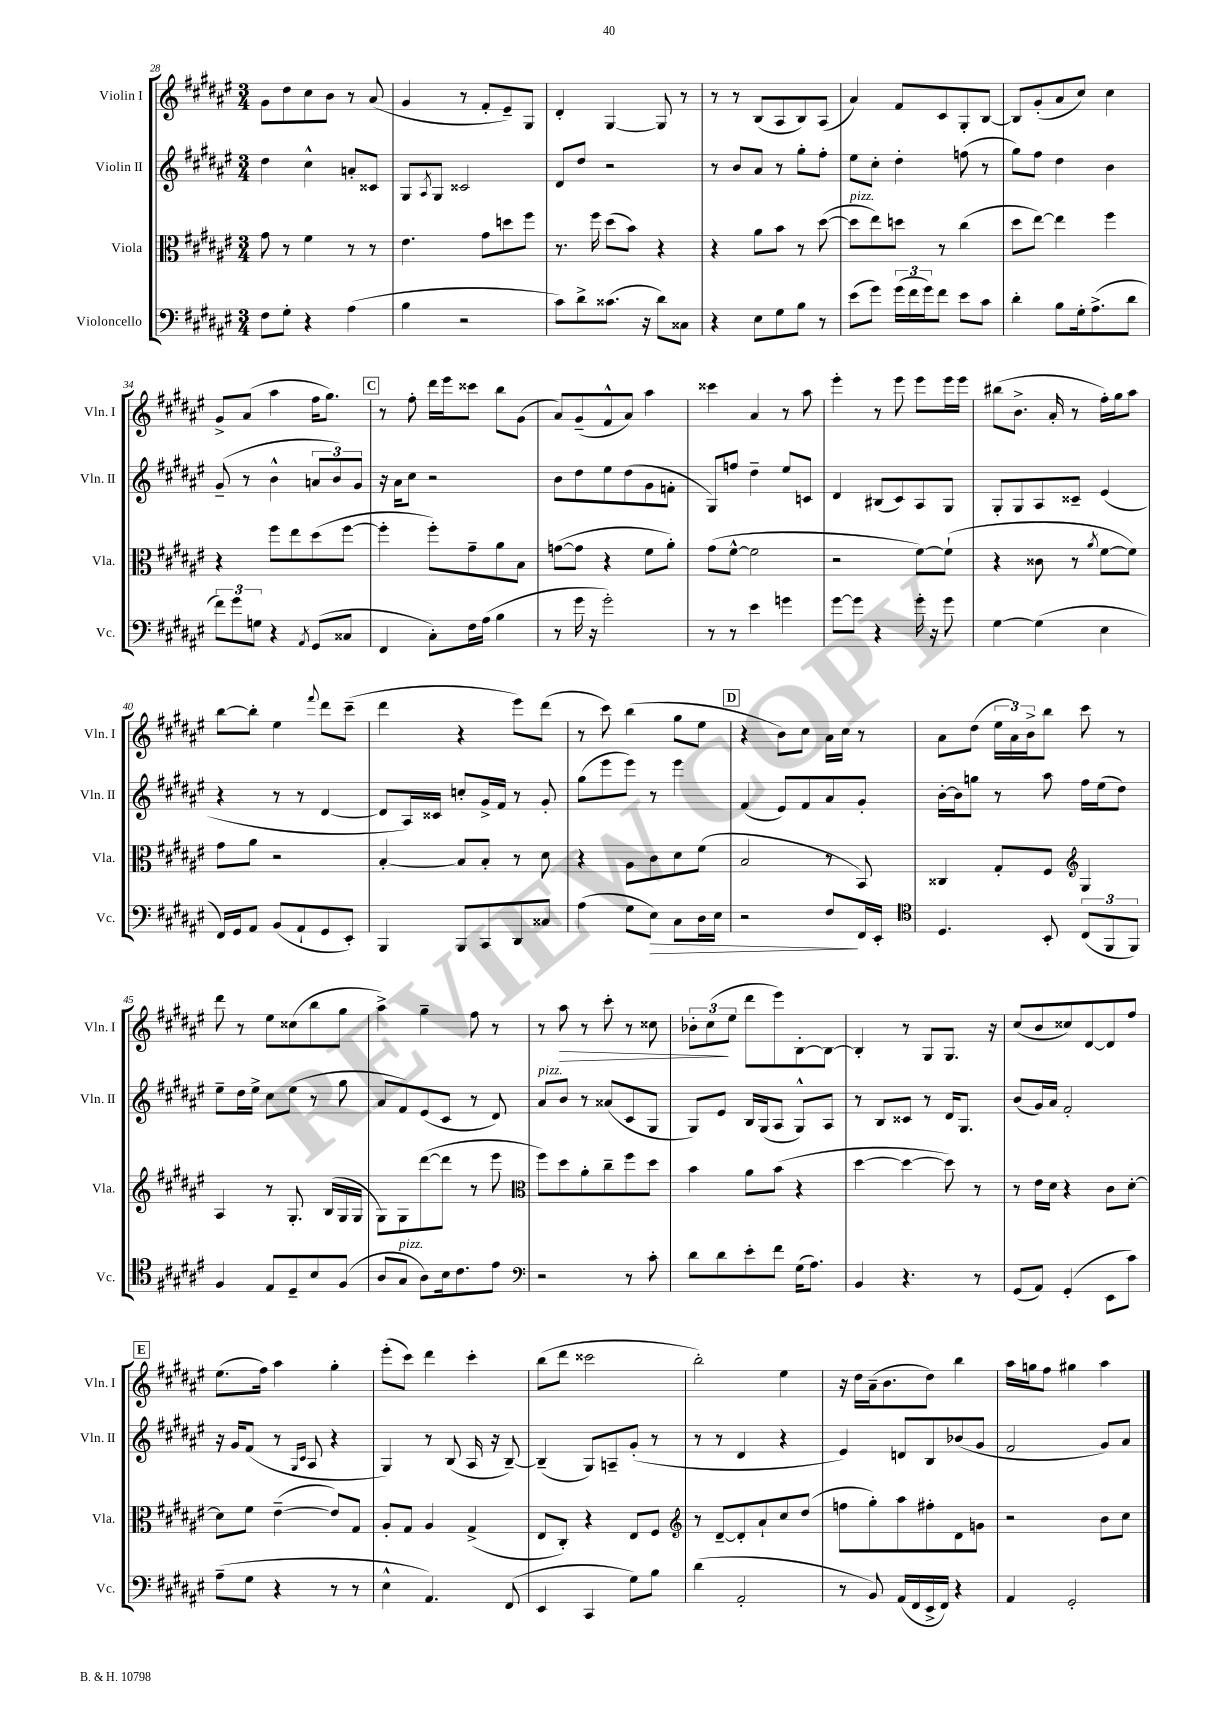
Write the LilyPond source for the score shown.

<<
\new StaffGroup <<
\new Staff = "s0" \with { instrumentName = "Violin I" shortInstrumentName = "Vln. I" } {
    \clef treble \key fis \major \numericTimeSignature \time 3/4
    gis'8 dis''8 cis''8 b'8 r8 ais'8( |
    gis'4 r8 fis'8-. eis'8--) gis8 |
    dis'4-. gis4~ gis8 r8 |
    r8 r8 b8( ais8 b8) ais8( |
    ais'4) fis'8 cis'8 gis8-. b8~ |
    b8 gis'8-.( ais'8 cis''8) cis''4 |
    gis'8-> ais'8( ais''4 fis''16 gis''8.) |
    \mark \markup { \box "C" } r8 fis''8-. dis'''16 eis'''16 cisis'''8 b''8 gis'8( |
    ais'8) gis'8--( fis'8-^ ais'8) ais''4 |
    cisis'''4 ais'4 r8 ais''8 |
    eis'''4-. r8 eis'''8 eis'''8 eis'''16 eis'''16 |
    bis''8( b'8.-> ais'16-. r8 fis''16-.) gis''16 ais''8 |
    b''8~ b''8-. eis''4 \appoggiatura { fis'''8 } dis'''8 cis'''8--( |
    dis'''4 r4 eis'''8) dis'''8( |
    r8 cis'''8) b''4( gis''8 eis''8 |
    \mark \markup { \box "D" } r4 b'8) cis''8 ais'16 cis''16 r8 |
    ais'8 dis''8( \tuplet 3/2 { eis''16 ais'16) b'16-> } b''8 cis'''8 r8 |
    dis'''8 r8 eis''8 cisis''8( b''8 gis''8 |
    ais''4->) gis''4-- fis''8 r8 |
    r8 ais''8\> r8 cis'''8-. r8 cisis''8 |
    \tuplet 3/2 { bes'8-. cis''8\!( eis''8 } dis'''8 eis'''8) b8~-. b8~ |
    b4-. r8 gis8 gis8. r16 |
    cis''8( b'8 cisis''8) dis'8~ dis'8 fis''8 |
    \mark \markup { \box "E" } eis''8.( fis''16) ais''4 gis''4-. |
    eis'''8-.( cis'''8) dis'''4 cis'''4-. |
    b''8( dis'''8 cisis'''2 |
    b''2-.) eis''4 |
    r16 dis''16 ais'16--( b'8. dis''8) b''4 |
    ais''16 g''16 fis''8 gis''4 ais''4 \bar "|." |
}
\new Staff = "s1" \with { instrumentName = "Violin II" shortInstrumentName = "Vln. II" } {
    \clef treble \key fis \major \numericTimeSignature \time 3/4
    dis''4 cis''4-^ a'8-. cisis'8 |
    gis8 \acciaccatura { ais8 } gis8 cisis'2 |
    dis'8 dis''8 r2 |
    r8 b'8 ais'8 r8 gis''8-. fis''8-. |
    eis''8 cis''8-. dis''4-. f''8( r8 |
    gis''8) fis''8 dis''4 b'4 |
    gis'8--( r8 b'4-^ \tuplet 3/2 { a'8 b'8) gis'8 } |
    \mark \markup { \box "C" } r16 ais'16 cis''8 r2 |
    b'8 dis''8 eis''8 dis''8( gis'8 f'8-. |
    gis8) f''8 dis''4-- eis''8 c'8 |
    dis'4 bis8( cis'8) ais8 gis8 |
    gis8-. gis8 ais8 cisis'8-- eis'4( |
    r4 r8 r8 dis'4~ |
    dis'8 ais16) cisis'16 c''8-. gis'16-> fis'16 r8 gis'8-. |
    gis''8( eis'''8 eis'''8) r8 eis'''4 |
    \mark \markup { \box "D" } fis'4( eis'8) fis'8 ais'8 gis'8-. |
    b'16~-. b'16 g''8 r8 ais''8 fis''16 eis''16( dis''8) |
    eis''8-- dis''16 eis''16-> cis''8 eis''8( r8 gis''8 |
    ais'8 fis'8) eis'8( cis'8 r8 dis'8) |
    ais'8^\markup { \italic "pizz." } b'8 r8 aisis'8( cis'8 gis8 |
    gis8) eis'8 b16 gis16( ais8 gis8-^) ais8 |
    r8 b8 cisis'8 r8 dis'16 gis8. |
    b'8( gis'16) ais'16 fis'2-. |
    \mark \markup { \box "E" } r16 gis'16 fis'8( r8 \grace { gis16 cis'16 } ais8 r4 |
    gis4) r8 b8( ais16 r16 b8~--) |
    b4--( gis8) a8-- gis'8-.( r8 |
    r8 r8 dis'4 r4 |
    eis'4) d'8 b8 bes'8( gis'8 |
    fis'2 gis'8) ais'8 \bar "|." |
}
\new Staff = "s2" \with { instrumentName = "Viola" shortInstrumentName = "Vla." } {
    \clef alto \key fis \major \numericTimeSignature \time 3/4
    gis'8 r8 fis'4 r8 r8 |
    eis'4. gis'8 d''8 fis''8 |
    r8. fis''16 dis''8( b'8) r4 |
    r4 ais'8 b'8 r8 dis''8~( |
    dis''8^\markup { \italic "pizz." } eis''8) d''8 r8 cis''4( |
    dis''8 eis''8~) eis''4 fis''4 |
    r4 fis''8 eis''8 dis''8( fis''8~ |
    \mark \markup { \box "C" } fis''4-. fis''8-.) gis'8-- ais'8 b8 |
    g'8~( g'8 r4 fis'8 ais'8-.) |
    gis'8( fis'8~-^ fis'2 |
    r2 fis'8~) fis'8-!( |
    r4 cisis'8 r8 \acciaccatura { ais'8 } fis'8~ fis'8) |
    gis'8 ais'8 r2 |
    b4~-. b8 b8-. r8 dis'8 |
    r4 ais8 cis'8 dis'8 fis'8( |
    \mark \markup { \box "D" } b2 r8 b,8) |
    cisis4 gis8-. fis8 \clef treble gis4 |
    ais4 r8 gis8.-. b16( gis16 gis16 |
    gis8) gis8 dis'''8~( dis'''8 r8 eis'''8 |
    \clef alto fis''8) dis''8 ais'8-. cis''8-- fis''8 dis''8 |
    b'4 ais'8 b'8( r4 |
    dis''4~ dis''4~ dis''8) r8 |
    r8 eis'16 dis'16 r4 cis'8 dis'8~-. |
    \mark \markup { \box "E" } dis'8 fis'8 eis'4~--( eis'8) gis8 |
    ais8-. gis8 ais4 gis4->( |
    eis8 cis8-.) r4 eis8 fis8 |
    \clef treble r8 dis'8~-- dis'8-. ais'8-! cis''8 dis''8( |
    f''8 gis''8-.) ais''8 fis''8-. dis'8 g'8 |
    r2 b'8 cis''8 \bar "|." |
}
\new Staff = "s3" \with { instrumentName = "Violoncello" shortInstrumentName = "Vc." } {
    \clef bass \key fis \major \numericTimeSignature \time 3/4
    fis8 gis8-. r4 ais4( |
    b4 r2 |
    cis'8) dis'8-> cisis'8.( r16 dis'8) cisis8 |
    r4 eis8 gis8 b8 r8 |
    eis'8( gis'8) \tuplet 3/2 { gis'16( fis'16 gis'16) } fis'8 eis'8 cis'8 |
    dis'4-. b8 gis16-. ais8.->( dis'8 |
    \tuplet 3/2 { fis'8) gis'8 g8 } r4 \acciaccatura { ais,8 } gis,8( cisis8 |
    \mark \markup { \box "C" } fis,4 cis8-.) fis16 ais16( b4 |
    r8 gis'16 r16 gis'2-.) |
    r8 r8 eis'4 g'4 |
    gis'8~ gis'8 r4 gis'16-. r16 gis'8 |
    gis4~ gis4( eis4 |
    fis,16) gis,16 ais,8 b,8( ais,8-! gis,8 eis,8-.) |
    b,,4 b,,8 cis,8 dis,8 cisis8 |
    ais4( gis8 eis8\>) cis8 dis16 eis16 |
    \mark \markup { \box "D" } r2 fis8\! fis,16 eis,16-. |
    \clef tenor dis4. b,8-. \tuplet 3/2 { cis8( fis,8 fis,8) } |
    fis4 eis8 dis8-- b8 fis8( |
    ais8 gis8^\markup { \italic "pizz." } ais8) b16 cis'8. eis'8 |
    \clef bass r2 r8 cis'8-. |
    dis'8 dis'8 eis'8-. fis'8 gis16( ais8.) |
    b,4 r4. r8 |
    gis,8( ais,8) gis,4-.( eis,8 cis'8) |
    \mark \markup { \box "E" } ais8--( gis8 r4 r8 r8 |
    eis4-^ ais,4.) fis,8( |
    eis,4 cis,4 gis8) b8 |
    dis'4( ais,2-. |
    r8 b,8) ais,16( fis,16 eis,16-> fis,16) r4 |
    ais,4 gis,2-. \bar "|." |
}
>>
>>
\layout { \context { \Score currentBarNumber = #28 } }
